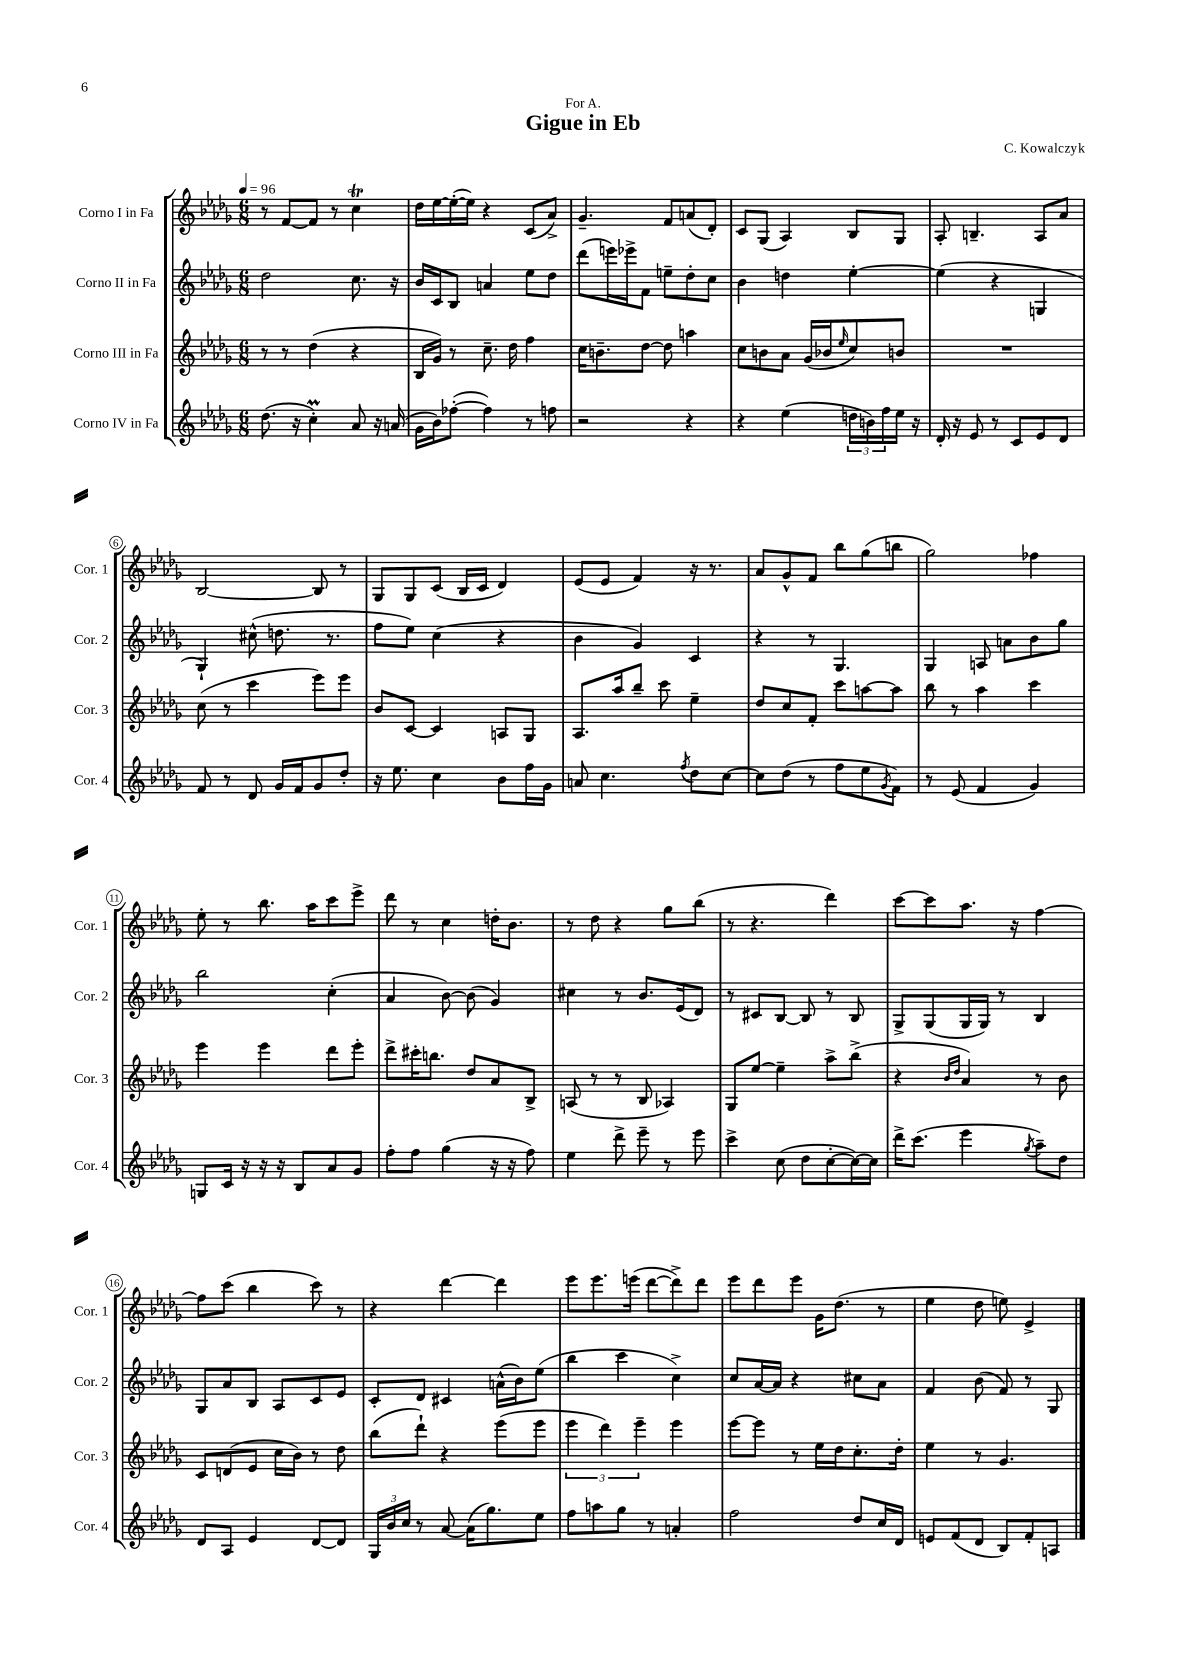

**kern	**kern	**kern	**kern
*staff4	*staff3	*staff2	*staff1
*clefG2	*clefG2	*clefG2	*clefG2
*k[b-e-a-d-g-]	*k[b-e-a-d-g-]	*k[b-e-a-d-g-]	*k[b-e-a-d-g-]
*M6/8	*M6/8	*M6/8	*M6/8
*MM96	*MM96	*MM96	*MM96
(8.dd-	8r	2dd-	8r
.	8r	.	[8f
16r	.	.	.
4cc')	(4dd-	.	8f]
.	.	.	8r
8a-	4r	8.cc	4cc
16r	.	.	.
(16a	.	16r	.
=	=	=	=
16g-	16B-	16b-	16dd-
16b-)	16g-)	16c	[16ee-
([8ff-'	8r	8B-	(16ee-'_
.	.	.	16ee-])
4ff-])	8.cc~	4a	4r
.	16dd-	.	.
8r	4ff	8ee-	(8c
8ff	.	8dd-	8a-^)
=	=	=	=
2r	16cc	(8ddd-	4.g-~
.	8.b~	.	.
.	.	16eee)	.
.	.	16eee-^	.
.	[8dd-	8f	.
.	8dd-]	8ee~	8f
4r	4aa	8dd-'	(8a
.	.	8cc	8d-')
=	=	=	=
4r	8cc	4b-	8c
.	8b	.	(8G-
(4ee-	8a-	4dd	4A-)
.	(16g-	.	.
.	16b-	.	.
.	16qqee-	.	.
24dd	8cc)	[4ee-'	8B-
24b)	.	.	.
24ff	.	.	.
16ee-	8b	.	8G-
16r	.	.	.
=	=	=	=
16d-'	2.r	(4ee-]	8A-'
16r	.	.	.
8e-	.	.	4.B~
8r	.	4r	.
8c	.	.	.
8e-	.	4G	8A-
8d-	.	.	8a-
=	=	=	=
8f	(8cc	4G-`)	[2B-
8r	8r	.	.
8d-	4ccc	(8cc#^^	.
16g-	.	8.dd	.
16f	.	.	.
8g-	8eee-)	.	8B-]
.	.	8.r	.
8dd-'	8eee-	.	8r
=	=	=	=
16r	8b-	8ff	8G-
8.ee-	.	.	.
.	[8c	8ee-)	8G-
4cc	4c]	(4cc	(8c
.	.	.	16B-
.	.	.	16c
8b-	8A	4r	4d-)
16ff	8G-	.	.
16g-	.	.	.
=	=	=	=
8a	8.A-	4b-	(8e-
4.cc	.	.	8e-
.	16aa-	.	.
.	8bb-~	4g-)	4f)
.	8ccc	.	.
8qff	.	.	.
8dd-	4ee-~	4c	16r
.	.	.	8.r
[8cc	.	.	.
=	=	=	=
8cc]	8dd-	4r	8a-
(8dd-	8cc	.	8g-^^
8r	8f'	8r	8f
8ff	8ccc	4.G-	8bb-
8ee-	[8aa	.	(8gg-
8qg-	.	.	.
8f)	8aa]	.	8bb
=	=	=	=
8r	8bb-	4G-	2gg-)
(8e-	8r	.	.
4f	4aa-	8A	.
.	.	8a	.
4g-)	4ccc	8b-	4ff-
.	.	8gg-	.
=	=	=	=
8G	4eee-	2bb-	8ee-'
16c	.	.	8r
16r	.	.	.
16r	4eee-	.	8.bb-
16r	.	.	.
8B-	.	.	.
.	.	.	16aa-
8a-	8ddd-	(4cc'	8ccc
8g-	8eee-'	.	8eee-^
=	=	=	=
8ff'	8ddd-^	4a-	8ddd-
8ff	16ccc#'	.	8r
.	8.bb	.	.
(4gg-	.	[8b-)	4cc
.	8dd-	(8b-]	.
16r	8a-	4g-)	16dd'
16r	.	.	8.b-
8ff)	8B-^	.	.
=	=	=	=
4ee-	(8A	4cc#	8r
.	8r	.	8dd-
8ddd-^	8r	8r	4r
8eee-~	8B-	8.b-	.
8r	4A-)	.	8gg-
.	.	(16e-	.
8eee-	.	8d-)	(8bb-
=	=	=	=
4ccc^	8G-	8r	8r
.	[8ee-	8c#	4.r
(8cc	4ee-~]	[8B-	.
8dd-	.	8B-]	.
[8cc'	8aa-^	8r	4ddd-)
16cc_)	(8bb-^	8B-	.
16cc]	.	.	.
=	=	=	=
16ddd-^	4r	8G-^	[8ccc
(8.ccc	.	.	.
.	.	(8G-	8ccc]
.	16qqb-	.	.
.	16qqdd-	.	.
4eee-	4a-)	16G-	8.aa-
.	.	16G-)	.
.	.	8r	.
.	.	.	16r
8qgg-	.	.	.
8aa-~)	8r	4B-	[4ff
8dd-	8b-	.	.
=	=	=	=
8d-	8c	8G-	8ff]
8A-	(8d	8a-	(8ccc
4e-	8e-	8B-	4bb-
.	16cc	8A-	.
.	16b-)	.	.
[8d-	8r	8c	8ccc)
8d-]	8dd-	8e-	8r
=	=	=	=
24G-	(8bb-	8c'	4r
24b-	.	.	.
24cc	.	.	.
8r	8ddd-`)	8d-	.
[8a-	4r	4c#	[4ddd-
(16a-]	.	.	.
8.gg-)	.	.	.
.	(8eee-	(16a^^	4ddd-]
.	.	16b-)	.
8ee-	8eee-	(8ee-	.
=	=	=	=
8ff	6eee-	4bb-	8eee-
8aa	.	.	8.eee-
.	6ddd-)	.	.
8gg-	.	4ccc	.
.	.	.	(16eee
.	6eee-~	.	.
8r	.	.	[8ddd-
4a'	4eee-	4cc^)	8ddd-^])
.	.	.	8ddd-
=	=	=	=
2ff	[8eee-	8cc	8eee-
.	8eee-]	[16a-	8ddd-
.	.	16a-]	.
.	8r	4r	8eee-
.	16ee-	.	16g-
.	16dd-	.	(8.dd-
8dd-	8.cc'	8cc#	.
16cc	.	8a-	8r
16d-	16dd-'	.	.
=	=	=	=
8e	4ee-	4f	4ee-
(8f	.	.	.
8d-	8r	(8b-	8dd-
8B-)	4.g-	8f)	8ee)
8f'	.	8r	4e-^
8A	.	8G-	.
==	==	==	==
*-	*-	*-	*-
